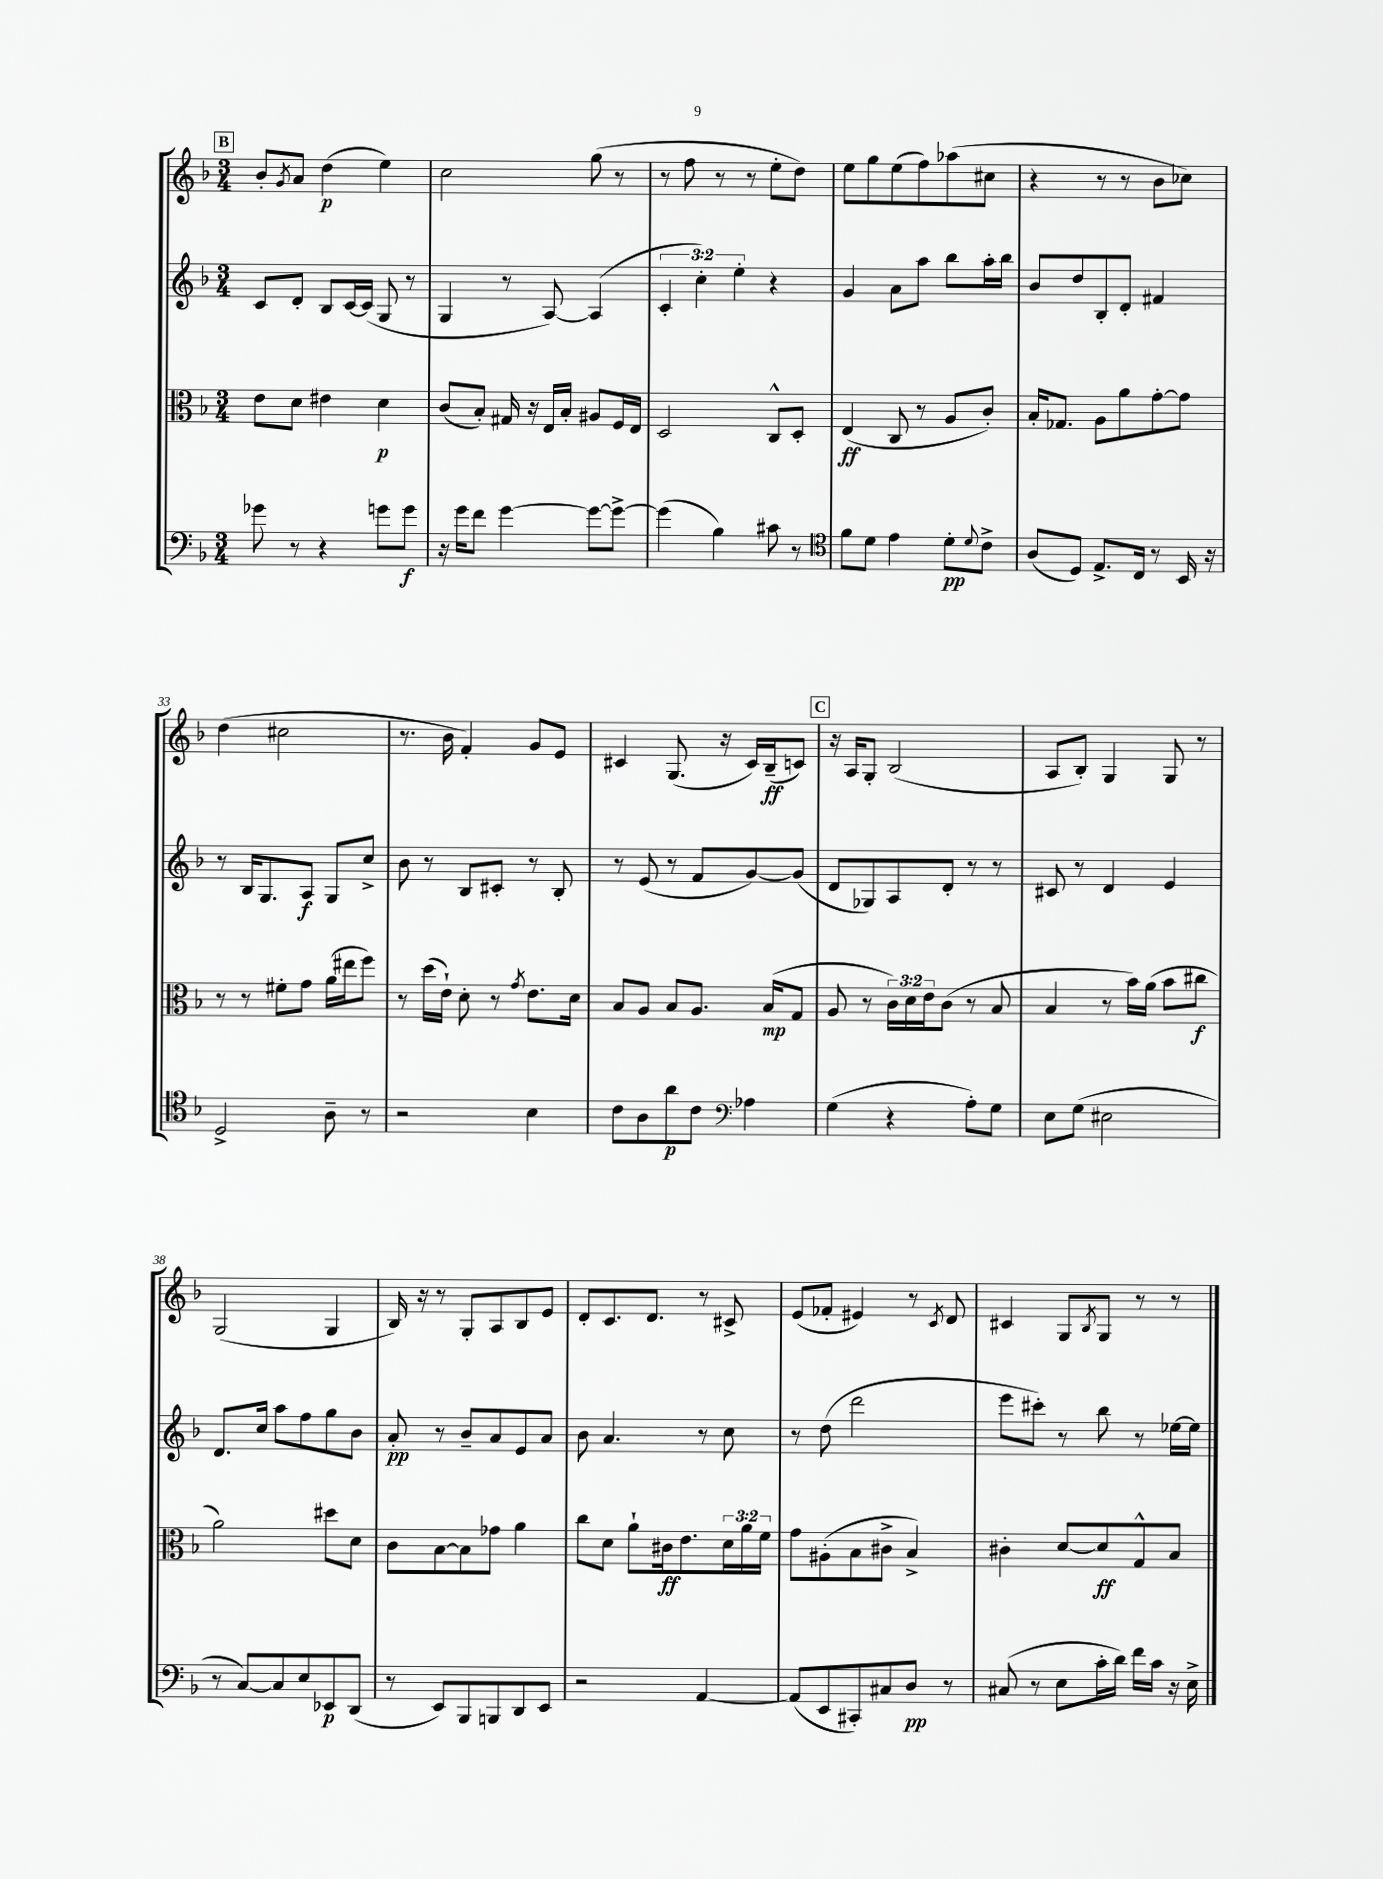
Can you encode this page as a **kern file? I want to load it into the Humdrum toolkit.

**kern	**kern	**kern	**kern
*staff4	*staff3	*staff2	*staff1
*clefF4	*clefC3	*clefG2	*clefG2
*k[b-]	*k[b-]	*k[b-]	*k[b-]
*M3/4	*M3/4	*M3/4	*M3/4
8g-	8e	8c	8b-'
.	.	.	8qg
8r	8d	8d'	8a
4r	4e#	8B-	(4dd
.	.	[16c	.
.	.	(16c]	.
8g	4d	8G	4ee)
8g	.	8r	.
=	=	=	=
16r	(8c	4G	2cc
16g	.	.	.
8f	8B-')	.	.
[4g	16G#	8r	.
.	16r	.	.
.	16E	[8A)	.
.	16B-'	.	.
8g_	8A#	(4A]	(8gg
8g^_	16F	.	8r
.	16E	.	.
=	=	=	=
(4g]	2D	6c'	8r
.	.	.	8ff
.	.	6cc')	.
4B-)	.	.	8r
.	.	6ee'	.
.	.	.	8r
8c#	8C^^	4r	8ee'
8r	8D'	.	8dd)
=	=	=	=
*clefC4	*	*	*
8f	(4E	4g	8ee
8d	.	.	8gg
4e	8C	8a	(8ee
.	8r	8aa	8ff)
8d'	8A	8bb-	(8aa-
8qqd	.	.	.
8c^	8c')	16aa'	8cc#
.	.	16bb-	.
=	=	=	=
(8A	16B-'	8b-	4r
.	8.G-	.	.
8D)	.	8dd	.
8.E^	8A	8B-'	8r
.	8a	8d'	8r
16C	.	.	.
8r	[8g'	4f#	8b-
16BB-	8g]	.	8cc-)
16r	.	.	.
=	=	=	=
2D^	8r	8r	(4dd
.	8r	16B-	.
.	.	8.G	.
.	8f#'	.	2cc#
.	8g	8A	.
8A~	(16a	8G	.
.	16ee#	.	.
8r	8ff)	8cc^	.
=	=	=	=
2r	8r	8b-	8.r
.	(16dd	8r	.
.	16e`)	.	16b-
.	8d'	8B-	4f')
.	8r	8c#'	.
.	8qg	.	.
4B-	8.e	8r	8g
.	.	8B-'	8e
.	16d	.	.
=	=	=	=
8c	8B-	8r	4c#
8A	8A	(8e	.
8a	8B-	8r	(8.G
8c	8.A	8f	.
.	.	.	16r
*clefF4	*	*	*
4A-	.	[8g)	16c#)
.	(16B-	.	(16B-~
.	8G	(8g]	8c)
=	=	=	=
(4G	8A	8d	16r
.	.	.	16A
.	8r	8G-)	8G'
4r	24c)	8A	(2B-
.	24d	.	.
.	24e	.	.
.	(8c	8d'	.
8A')	8r	8r	.
8G	8B-	8r	.
=	=	=	=
8E	4B-	8c#	8A
(8G	.	8r	8B-')
2E#	8r	4d	4G
.	16b-)	.	.
.	(16a	.	.
.	8b-	4e	8G
.	8cc#	.	8r
=	=	=	=
8r	2a)	8.d	(2G
[8C)	.	.	.
.	.	16cc	.
8C]	.	8aa	.
8E	.	8ff	.
8EE-	8dd#	8gg	4G
(8DD	8d	8b-	.
=	=	=	=
8r	8c	8a'	16B-)
.	.	.	16r
8EE)	[8B-	8r	8r
8BBB-	8B-]	8b-~	8G'
8BBB	8g-	8a	8A
8DD	4a	8e	8B-
8EE	.	8a	8e
=	=	=	=
2r	8cc	8b-	8d'
.	8d	4.a	8.c
.	8a`	.	.
.	.	.	8.d
.	16c#	.	.
.	8.e	.	.
[4AA	.	8r	8r
.	24d	8cc	8c#^
.	24a	.	.
.	24f	.	.
=	=	=	=
(8AA]	8g	8r	(8e
8EE	(8A#'	(8dd	8f-'
8CC#')	8B-	2ddd	4e#)
8C#	8c#^	.	.
8D	4B-^)	.	8r
.	.	.	8qc
8r	.	.	8d
=	=	=	=
(8C#	4c#'	8eee	4c#
8r	.	8ccc#')	.
8E	[8d	8r	8G
.	.	.	8qB-
16c'	8d]	8bb-	8G
16d)	.	.	.
16f	8G^^	8r	8r
16c	.	.	.
16r	8B-	[16ee-	8r
16E^	.	16ee-]	.
==	==	==	==
*-	*-	*-	*-
